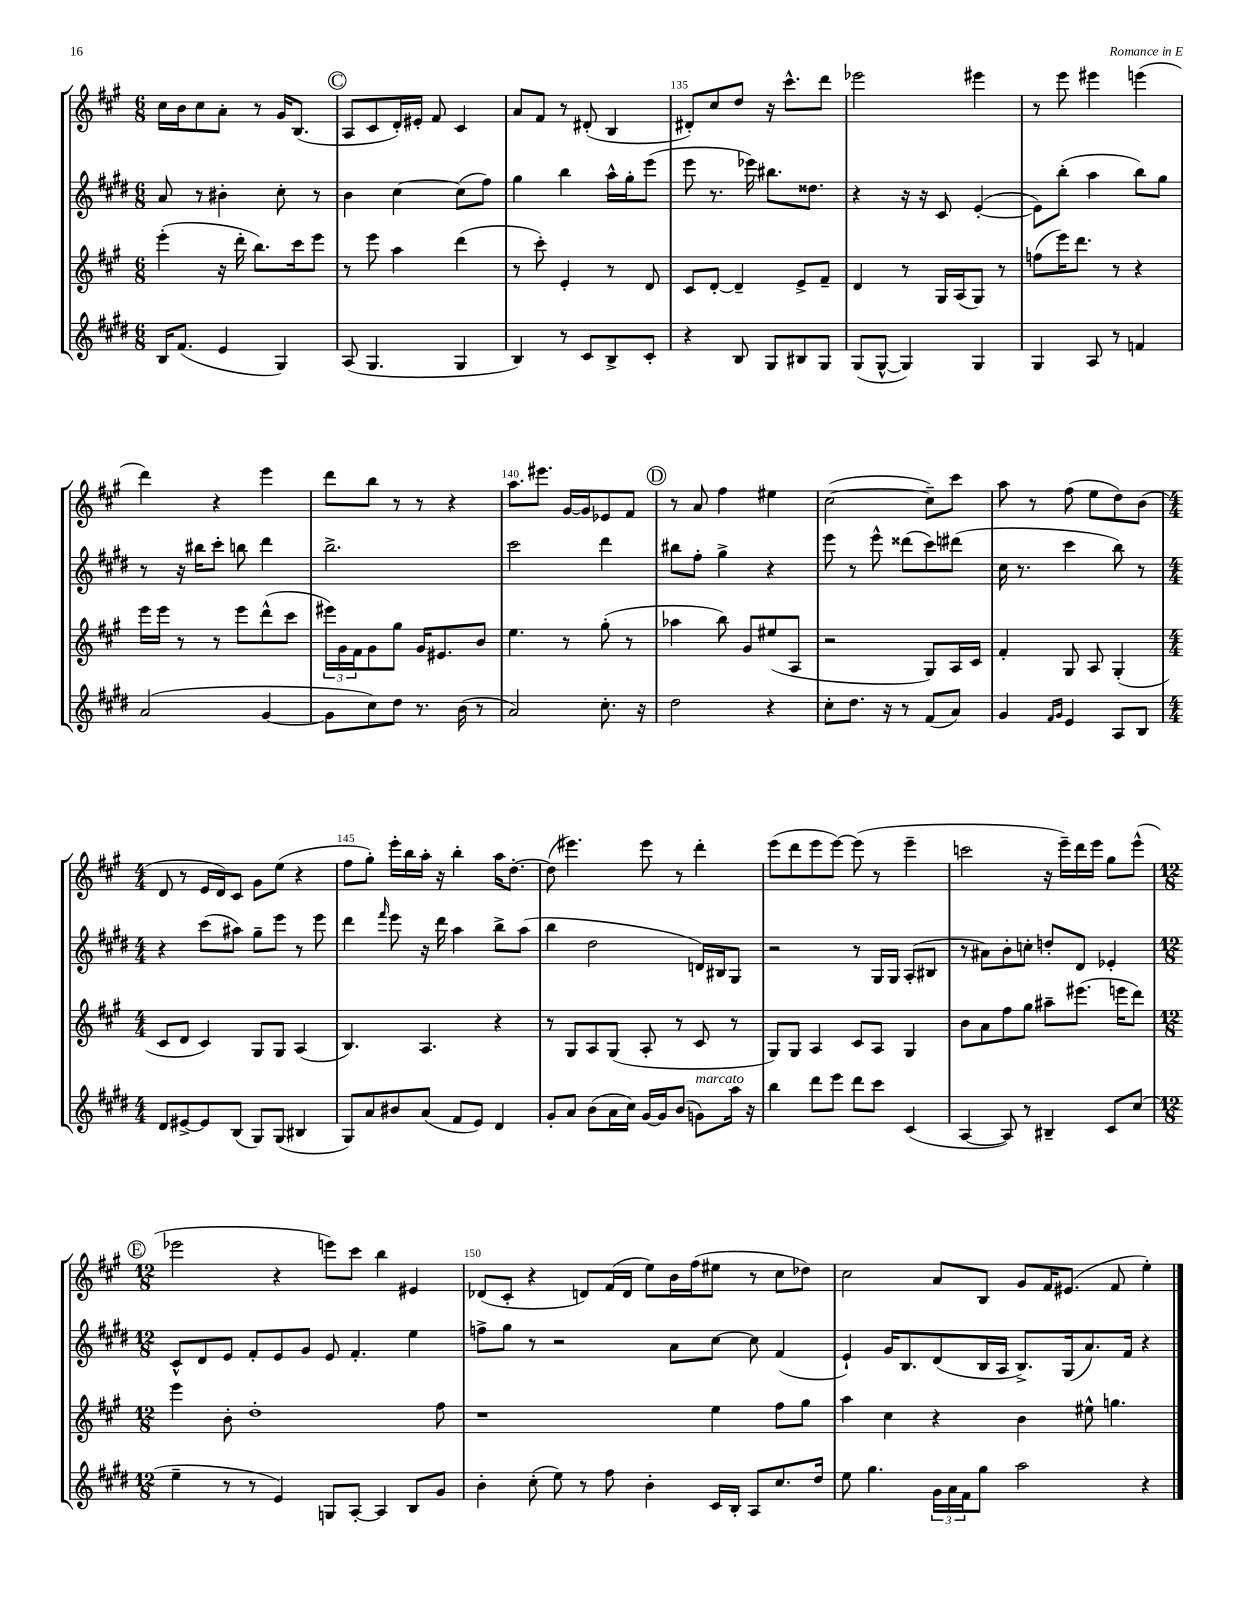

**kern	**kern	**kern	**kern
*staff4	*staff3	*staff2	*staff1
*clefG2	*clefG2	*clefG2	*clefG2
*k[f#c#g#d#]	*k[f#c#g#]	*k[f#c#g#d#]	*k[f#c#g#]
*M6/8	*M6/8	*M6/8	*M6/8
16B/LK	(4eee'\	8a/	16cc#\LL
(8.f#/J	.	.	16b\J
.	.	8r	8cc#\
4e/	16r	4b#'\	8a'\J
.	16ddd'\	.	.
.	8.bb\L)	.	8r
4G#/)	.	8cc#'\	16g#/LK
.	16ccc#\k	.	(8.B/J
.	8eee\J	8r	.
=	=	=	=
(8A/	8r	4b\	8A/L
4.G#/	8eee\	.	8c#/
.	4aa\	[4cc#\	16d'/L)
.	.	.	16e#'/JJ
.	.	.	8f#/
4G#/	(4ddd\	(8cc#\]L	4c#/
.	.	8ff#\J)	.
=	=	=	=
4B/)	8r	4gg#\	8a/L
.	8ccc#'\)	.	8f#/J
8r	4e'/	4bb\	8r
8c#/L	.	.	(8d#'/
8B^/	8r	16aa^^\LL	4B/
.	.	16gg#'\J	.
8c#'/J	8d/	(8eee\J	.
=	=	=	=
4r	8c#/L	8eee\	8d#'/L)
.	[8d'/J	8.r	8cc#/
8B/	4d~/]	.	8dd/J
.	.	16eee-\)	.
8G#/L	.	8.bb#\L	16r
.	.	.	8.ccc#^^\L
8B#/	8e^/L	.	.
.	.	8.dd##\J	.
8G#/J	8f#~/J	.	8ddd\J
=	=	=	=
(8G#/L	4d/	4r	2eee-\
[8G#^^/J	.	.	.
4G#/])	8r	16r	.
.	.	16r	.
.	16G#/LL	8c#/	.
.	(16A/J	.	.
4G#/	8G#/J)	([4e'/	4eee#\
.	8r	.	.
=	=	=	=
4G#/	(8ff\L	8e\]L)	8r
.	16eee\K)	(8bb'\J	8eee\
.	8.ddd\J	.	.
8A/	.	4aa\	4eee#\
8r	8r	.	.
4f/	4r	8bb\L)	(4eee\
.	.	8gg#\J	.
=	=	=	=
(2a/	16eee\LL	8r	4ddd\)
.	16eee\JJ	.	.
.	8r	16r	.
.	.	16bb#\LK	.
.	8r	8ccc#'\J	4r
.	8eee\L	8bb\	.
[4g#/	(8ddd^^\	4ddd#\	4eee\
.	8ccc#\J	.	.
=	=	=	=
8g#\]L	24eee#\LL)	2.bb^\	8ddd\L
.	24g#\	.	.
.	24f#\J	.	.
8cc#\)	8g#\	.	8bb\J
8dd#\J	8gg#\J	.	8r
8.r	16g#/LK	.	8r
.	8.e#/	.	.
.	.	.	4r
(16b\	.	.	.
8r	8b/J	.	.
=	=	=	=
2a/)	4.ee\	2ccc#\	8.aa\L
.	.	.	8.eee#\J
.	8r	.	[16g#/LL
.	.	.	16g#/]J
8.cc#'\	(8gg#'\	4ddd#\	8e-/
.	8r	.	8f#/J
16r	.	.	.
=	=	=	=
2dd#\	4aa-\	8bb#\L	8r
.	.	8ff#'\J	8a/
.	8bb\)	4gg#^\	4ff#\
.	8g#/L	.	.
4r	(8ee#/	4r	4ee#\
.	8A/J	.	.
=	=	=	=
8cc#'\L	2r	8eee\	([2cc#\
8.dd#\J	.	8r	.
.	.	8eee^^\	.
16r	.	.	.
8r	.	(8ddd##\L	.
(8f#/L	8G#/L)	8ccc#\)	8cc#~\]L)
8a/J)	16A/L	(8ddd#\J	8ccc#\J
.	16c#/JJ	.	.
=	=	=	=
4g#/	4f#'/	16cc#\	8aa\
.	.	8.r	.
.	.	.	8r
16qqf#/LL	.	.	.
16qqg#/JJ	.	.	.
4e/	8G#/	4ccc#\	(8ff#\
.	8A/	.	8ee\L
8A/L	(4G#'/	8bb\)	8dd\)
8B/J	.	8r	(8b\J
=	=	=	=
*M4/4	*M4/4	*M4/4	*M4/4
8d#/L	8c#/L	4r	8d/
[8e#^/	8d/J	.	8r
8e#/]	4c#/)	(8ccc#\L	16e/LL
.	.	.	16d/J)
(8B/J	.	8aa#\J)	8c#/J
8G#/L)	8G#/L	8gg#~\L	8g#\L
(8G#/J	8G#/J	8eee\J	(8ee\J
4B#/	(4A/	8r	4r
.	.	8eee\	.
=	=	=	=
8G#/L)	4.B/)	4ddd#\	8ff#\L
8a/	.	.	8gg#'\J)
.	.	16qqfff#/	.
8b#/	.	8eee\	16eee'\LL
.	.	.	16bb\
(8a/J	4.A/	16r	16aa'\JJ
.	.	16ddd#\	16r
8f#/L	.	4aa\	4bb'\
8e/J)	.	.	.
4d#/	4r	8bb^\L	16aa\LK
.	.	.	[8.dd'\J
.	.	(8aa\J	.
=	=	=	=
8g#'/L	8r	4bb\	(8dd\]
8a/J	8G#/L	.	4.eee#\)
(8b\L	8A/	2dd#\	.
16a\L	(8G#/J	.	.
16cc#\JJ)	.	.	.
[16g#/LL	8A'/	.	8eee#\
16g#/]J	.	.	.
(8b/J	8r	.	8r
8g\L)	8c#/	16d/LL)	4ddd'\
.	.	16B#/J	.
16aa\Jk	8r	8G#/J	.
16r	.	.	.
=	=	=	=
4bb\	8G#/L)	2r	(8eee\L
.	8G#/J	.	8ddd\
8ddd#\L	4A/	.	8eee\
8eee\J	.	.	[8eee\J)
8ddd#\L	8c#/L	8r	(8eee\]
8ccc#\J	8A/J	16G#/LL	8r
.	.	16G#/JJ	.
(4c#/	4G#/	(8A'/L	4eee~\
.	.	8B#/J	.
=	=	=	=
[4A/	8b\L	8r	2ccc\
.	8a\	8a#\L)	.
8A/])	8ff#\	8b'\	.
8r	8gg#\J	8cc'\J	.
4B#~/	8aa#~\L	8dd'/L	16r
.	.	.	16eee~\LL)
.	(8.eee#\J	8d#/J	16ddd\
.	.	.	16eee\JJ
8c#/L	.	4e-'/	8gg#\L
.	16eee\LK	.	.
(8cc#/J	8ddd\J)	.	(8eee^^\J
=	=	=	=
*M12/8	*M12/8	*M12/8	*M12/8
4ee~\	4eee\	8c#^^/L	2eee-\
.	.	8d#/	.
8r	8b'\	8e/J	.
8r	1dd'	8f#'/L	.
4e/)	.	8e/	4r
.	.	8g#/J	.
8G/L	.	8e/	8eee\L)
[8A'/J	.	4.f#'/	8ccc#\J
4A/]	.	.	4bb\
8B/L	.	4ee\	4e#/
8g#/J	8ff#\	.	.
=	=	=	=
4b'\	1r	8ff^\L	(8d-/L
.	.	8gg#\J	8c#'/J
(8cc#'\	.	8r	4r
8ee\)	.	2r	.
8r	.	.	8d/L)
8ff#\	.	.	(16f#/L
.	.	.	16d/JJ
4b'\	.	.	8ee\L)
.	.	8a\L	16b\L
.	.	.	(16ff#\J
16c#/LL	4ee\	[8cc#\J	8ee#\J
16B'/JJ	.	.	.
8A/L	.	8cc#\]	8r
8.cc#/	8ff#\L	(4f#/	8cc#\L
.	8gg#\J	.	8dd-\J)
16dd#/Jk	.	.	.
=	=	=	=
8ee\	4aa\	4e`/)	2cc#\
4.gg#\	.	.	.
.	4cc#\	16g#/LK	.
.	.	8.B/	.
24g#\LL	4r	(8d#/	8a/L
24a\	.	.	.
24f#\J	.	.	.
8gg#\J	.	16B/L	8B/J
.	.	16A/JJ	.
2aa\	4b\	8.B^/L)	8g#/L
.	.	.	16f#/K
.	.	(16G#/k	(8.e#/J
.	8ee#^^\	8.a/)	.
.	4.gg\	.	8f#/
.	.	16f#/Jk	.
4r	.	4r	4ee'\)
==	==	==	==
*-	*-	*-	*-
